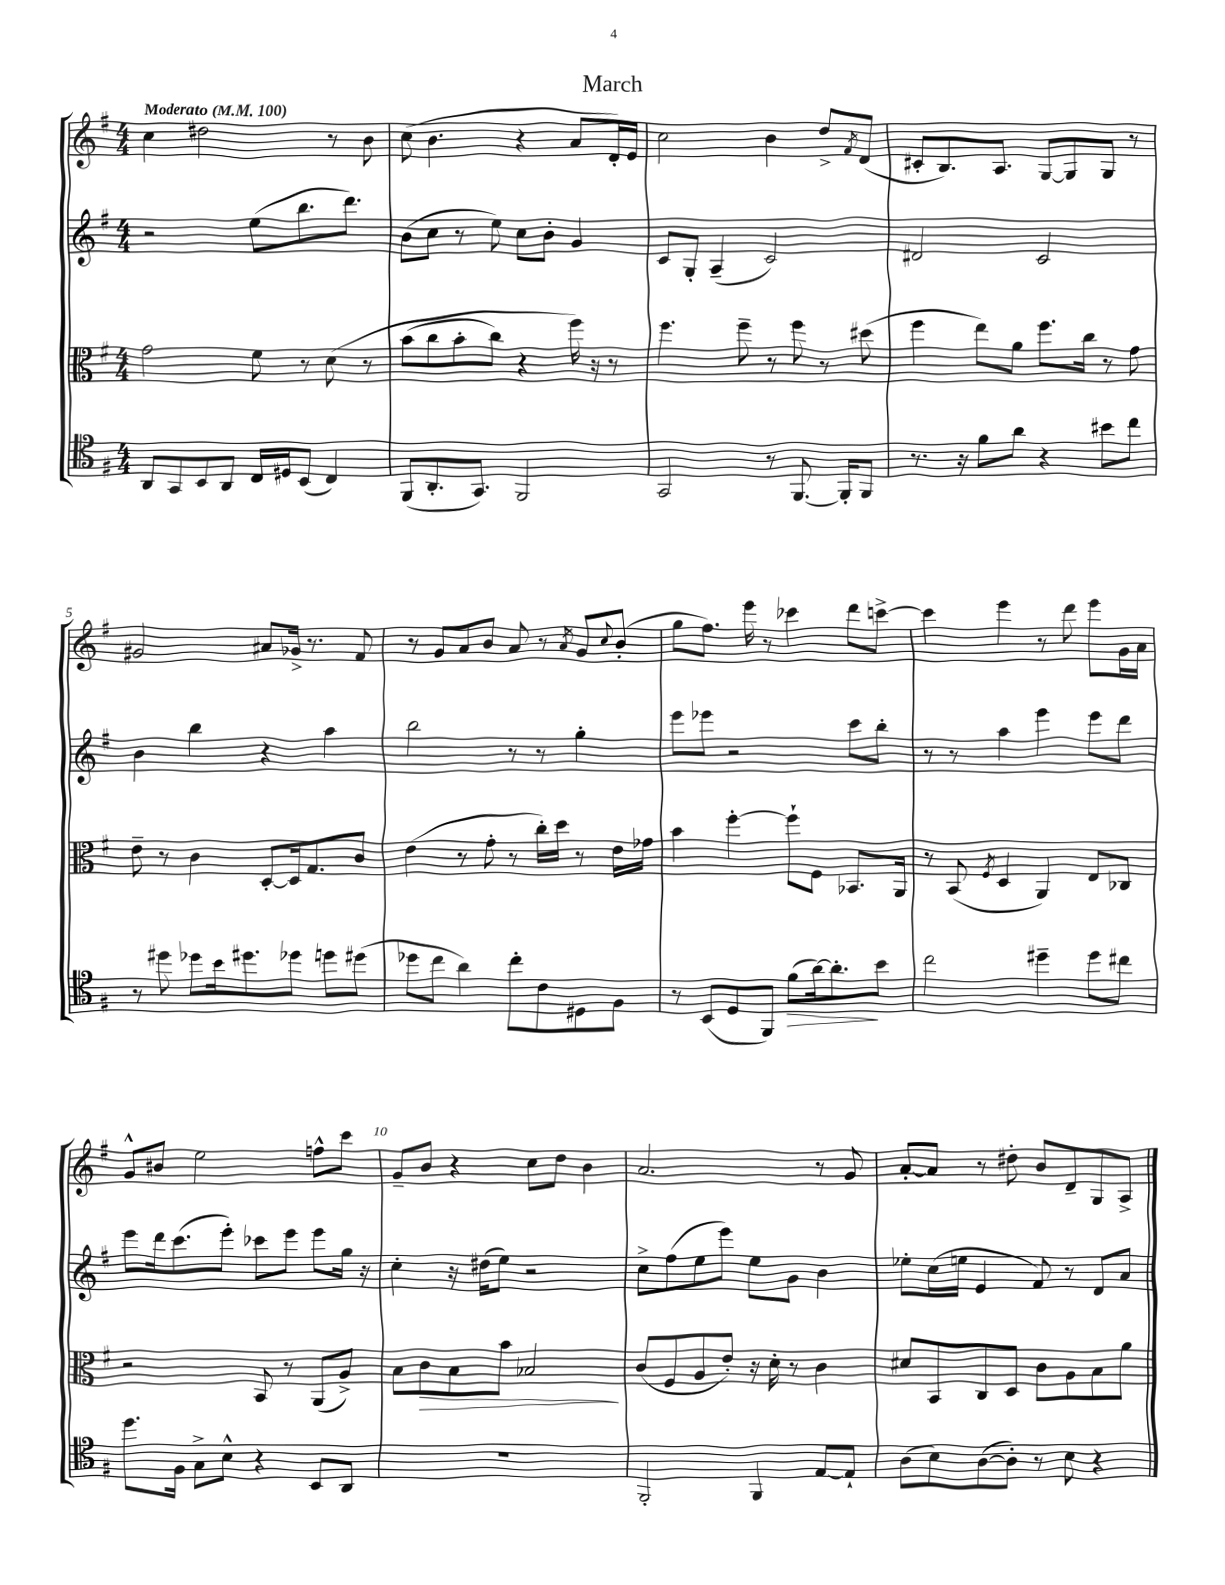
\header { title = "March" }
<<
\new StaffGroup <<
\new Staff = "s0" {
    \clef treble \key g \major \numericTimeSignature \time 4/4 \tempo "Moderato" 4 = 100
    c''4 dis''2 r8 b'8 |
    c''8( b'4. r4 a'8 d'16-.) e'16 |
    c''2 b'4 d''8-> \acciaccatura { fis'8 } d'8( |
    cis'8-. b8.) a8. g8~ g8 g8 r8 |
    gis'2 ais'8 ges'16-> r8. fis'8 |
    r8 g'8 a'8 b'8 a'8 r8 \acciaccatura { a'8 } g'8 \appoggiatura { c''8 } b'8-.( |
    g''8 fis''8.) e'''16 r8 ces'''4 d'''8 c'''8~-> |
    c'''4 e'''4 r8 d'''8 e'''8 g'16 a'16 |
    g'8-^ bis'8 e''2 f''8-^ c'''8 |
    g'8-- b'8 r4 c''8 d''8 b'4 |
    a'2. r8 g'8 |
    a'8~-. a'8 r8 dis''8-. b'8 d'8-- g8 a8-> \bar "|." |
}
\new Staff = "s1" {
    \clef treble \key g \major \numericTimeSignature \time 4/4
    r2 e''8( b''8. d'''8.) |
    b'8( c''8 r8 e''8) c''8 b'8-. g'4 |
    c'8 g8-. a4--( c'2) |
    dis'2 c'2 |
    b'4 b''4 r4 a''4 |
    b''2 r8 r8 g''4-. |
    e'''8 ees'''8 r2 c'''8 b''8-. |
    r8 r8 a''4 e'''4 e'''8 d'''8 |
    e'''8 d'''16 c'''8.( e'''8-.) ces'''8 e'''8 e'''8 g''16 r16 |
    c''4-. r16 dis''16( e''8) r2 |
    c''8-> fis''8( e''8 e'''8) e''8 g'8 b'4 |
    ees''8-. c''16( e''16 e'4 fis'8) r8 d'8 a'8 \bar "|." |
}
\new Staff = "s2" {
    \clef alto \key g \major \numericTimeSignature \time 4/4
    g'2 fis'8 r8 d'8\( r8 |
    b'8( c''8 b'8-. c''8) r4 fis''16\) r16 r8 |
    fis''4. fis''8-- r8 fis''8 r8 dis''8( |
    fis''4 e''8) a'8 fis''8. c''16 r8 g'8 |
    e'8-- r8 c'4 d8~-. d16 g8. c'8 |
    e'4( r8 g'8-. r8 c''16-.) d''16 r8 e'16 ges'16 |
    b'4 fis''4~-. fis''8-! fis8 bes,8. a,16 |
    r8 b,8( \acciaccatura { fis8 } d4 a,4) e8 ces8 |
    r2 b,8 r8 a,8( a8->) |
    b8 c'8\> b8 b'8 bes2\! |
    c'8( fis8 a8 e'8-.) r16 d'16-. r8 c'4 |
    dis'8 b,8 c8 d8 c'8 a8 b8 a'8 \bar "|." |
}
\new Staff = "s3" {
    \clef tenor \key g \major \numericTimeSignature \time 4/4
    a,8 g,8 b,8 a,8 c16 dis16 b,8( c4) |
    fis,8( a,8.-. g,8.) fis,2 |
    g,2 r8 fis,8.~ fis,16-. fis,8 |
    r8. r16 fis'8 a'8 r4 bis'8 c''8 |
    r8 dis''8 des''8 b'16 dis''8. des''8 d''8 dis''8( |
    des''8 c''8 a'4) c''8-. c'8 dis8 fis8 |
    r8 b,8( d8 fis,8) fis'8\>( a'16~) a'8.-.\! b'8 |
    c''2 dis''4-- dis''8 cis''8 |
    d''8. fis16 g8-> b8-^ r4 b,8 a,8 |
    R1 |
    fis,2-. fis,4 e8~ e8-! |
    a8( b8) a8~( a8-.) r8 b8 r4 \bar "|." |
}
>>
>>
\layout { \context { \Score \override BarNumber.break-visibility = ##(#f #t #t) barNumberVisibility = #(every-nth-bar-number-visible 5) } }
